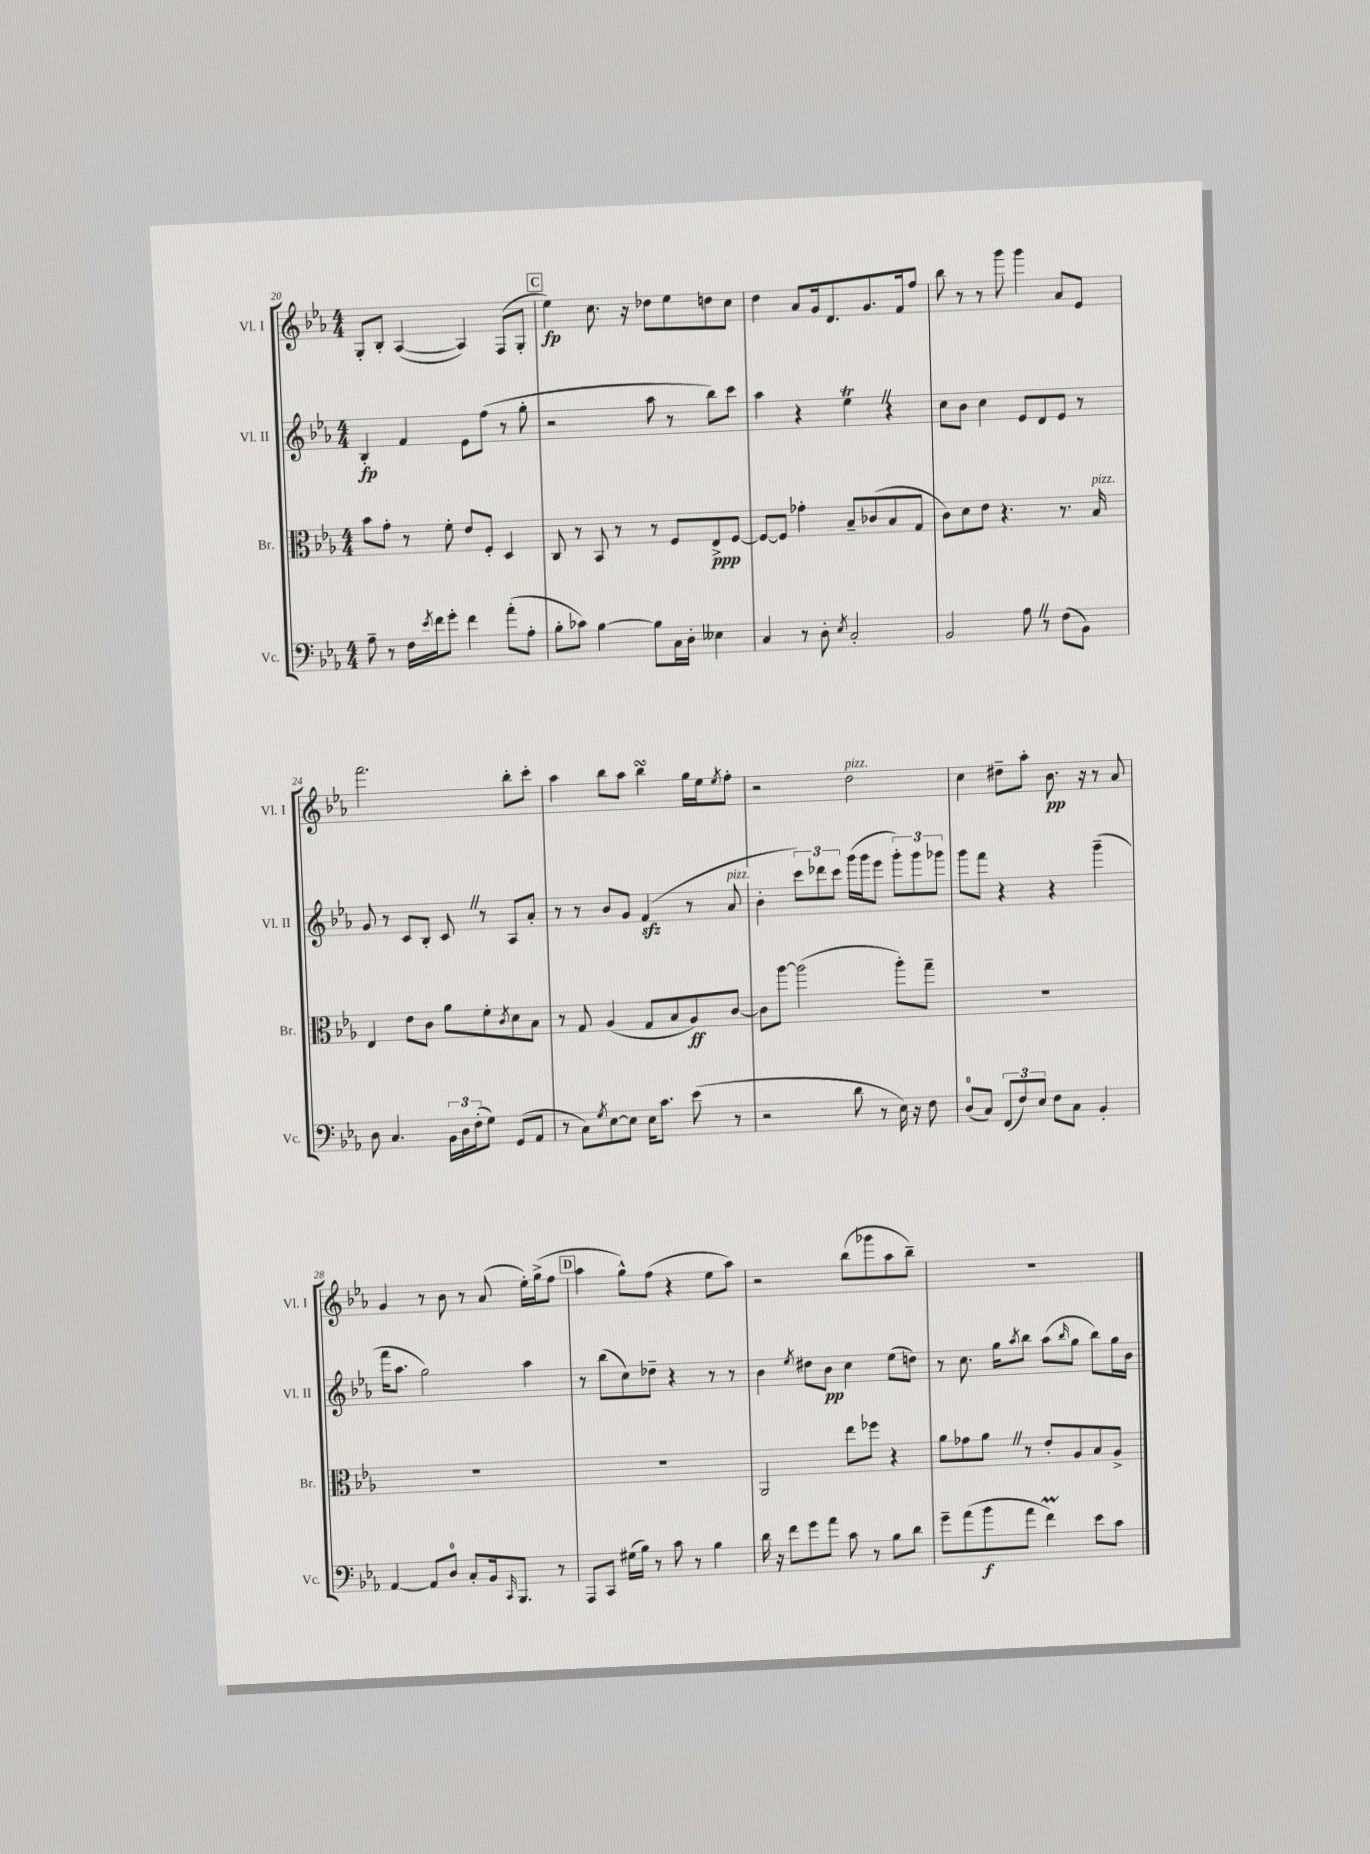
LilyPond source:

<<
\new StaffGroup <<
\new Staff = "s0" \with { instrumentName = "Vl. I" shortInstrumentName = "Vl. I" } {
    \clef treble \key ees \major \numericTimeSignature \time 4/4
    g8-. bes8-. aes4~( aes4) f8( g8-. |
    \mark \markup { \box "C" } ees''4\fp) c''8. r16 des''8 ees''8 d''8 c''8 |
    d''4 aes'8 g'16 d'8. g'8. f'16 f''8 |
    bes''8 r8 r8 g'''8 g'''4 aes'8 ees'8 |
    f'''2. bes''8-. c'''8-. |
    aes''4 bes''8 aes''8 bes''4\turn g''16 ees''16 \acciaccatura { ees''8 } f''8-. |
    r2 d''2^\markup { \italic "pizz." } |
    c''4 dis''8-- aes''8-. bes'8.\pp r16 r8 aes'8 |
    g'4 r8 bes'8 r8 aes'8( ees''16-.) g''16->( f''8 |
    \mark \markup { \box "D" } aes''4 g''8-^) f''8( r4 ees''8 aes''8) |
    r2 bes''8( ges'''8 aes''8 bes''8--) |
    R1 \bar "|." |
}
\new Staff = "s1" \with { instrumentName = "Vl. II" shortInstrumentName = "Vl. II" } {
    \clef treble \key ees \major \numericTimeSignature \time 4/4
    bes4-.\fp f'4 ees'8 f''8( r8 g''8-. |
    \mark \markup { \box "C" } r2 aes''8 r8 bes''8) c'''8 |
    aes''4 r4 ees''4\trill \once \override BreathingSign.text = \markup { \musicglyph "scripts.caesura.straight" } \breathe r4 |
    c''8 bes'8 c''4 ees'8 d'8 ees'8 r8 |
    g'8 r8 c'8 bes8-. c'8 \once \override BreathingSign.text = \markup { \musicglyph "scripts.caesura.straight" } \breathe r8 aes8 aes'8-. |
    r8 r8 bes'8 g'8 f'4\sfz( r8 aes'8^\markup { \italic "pizz." } |
    bes'4-. \tuplet 3/2 { c'''8) des'''8 c'''8 } g'''16( g'''16 ees'''8 \tuplet 3/2 { g'''8-.) g'''8 ges'''8 } |
    g'''8 f'''8 r4 r4 g'''4--( |
    f'''16 aes''8. g''2) aes''4 |
    \mark \markup { \box "D" } r8 bes''8( c''8) des''8-- r4 r8 r8 |
    bes'4 \acciaccatura { ees''8 } dis''8 bes'8\pp c''4 ees''8( d''8) |
    r8 c''8. g''16 \acciaccatura { aes''8 } bes''8 aes''8( \grace { bes''16 } g''8 bes''8) g''16 bes'16 \bar "|." |
}
\new Staff = "s2" \with { instrumentName = "Br." shortInstrumentName = "Br." } {
    \clef alto \key ees \major \numericTimeSignature \time 4/4
    bes'8 g'8-. r8 f'8-. ees'8 f8-. d4 |
    \mark \markup { \box "C" } c8 r8 bes,8 r8 r8 f8 ees8->\ppp f8~ |
    f8~ f8 ges'4-. bes8-- ces'8( bes8 g8 |
    c'8) d'8 ees'8 r4. r8. bes16^\markup { \italic "pizz." } |
    ees4 ees'8 c'8 aes'8 f'8-. \acciaccatura { c'8 } d'8 bes8 |
    r8 g8 aes4( g8 bes8 aes8\ff) c'8~ |
    c'8 aes''8~ aes''2( aes''8-.) g''8-- |
    R1 |
    R1 |
    \mark \markup { \box "D" } R1 |
    aes,2 ees''8 fes''8 r4 |
    aes'8 ges'8 aes'8 \once \override BreathingSign.text = \markup { \musicglyph "scripts.caesura.straight" } \breathe r8 ees'8-. aes8 bes8 aes8-> \bar "|." |
}
\new Staff = "s3" \with { instrumentName = "Vc." shortInstrumentName = "Vc." } {
    \clef bass \key ees \major \numericTimeSignature \time 4/4
    aes8-- r8 f16 \acciaccatura { ees'8 } f'16 g'8-. f'4 aes'8-.( aes8-. |
    \mark \markup { \box "C" } bes8-. ces'8) bes4~ bes8 c16 d16-. eeses4 |
    c4 r8 d8-. \acciaccatura { ees8 } c2-. |
    bes,2 aes8 \once \override BreathingSign.text = \markup { \musicglyph "scripts.caesura.straight" } \breathe r8 f8( bes,8) |
    d8 c4. \tuplet 3/2 { bes,16 d16 f16-.( } g8) g,8( aes,8 |
    r8 c8) \acciaccatura { g8 } ees8~ ees8 ees16 c'8. ees'8( r8 |
    r2 d'8 r8 ees16) r16 f8 |
    d8-0( c8) \tuplet 3/2 { f,8( f8) ees8 } f8 c8 bes,4-. |
    aes,4~ aes,8 d8-0 c8-. bes,16 \grace { c,16 } bes,,8. r8 |
    \mark \markup { \box "D" } aes,,8 c,8 gis16( bes16) r8 c'8 r8 bes4 |
    d'16 r16 f'8 g'8 aes'8 c'8 r8 bes8 d'8 |
    g'8-- aes'8( bes'8\f aes'8 f'4\prall) ees'8 c'8 \bar "|." |
}
>>
>>
\layout { \context { \Score currentBarNumber = #20 } }
